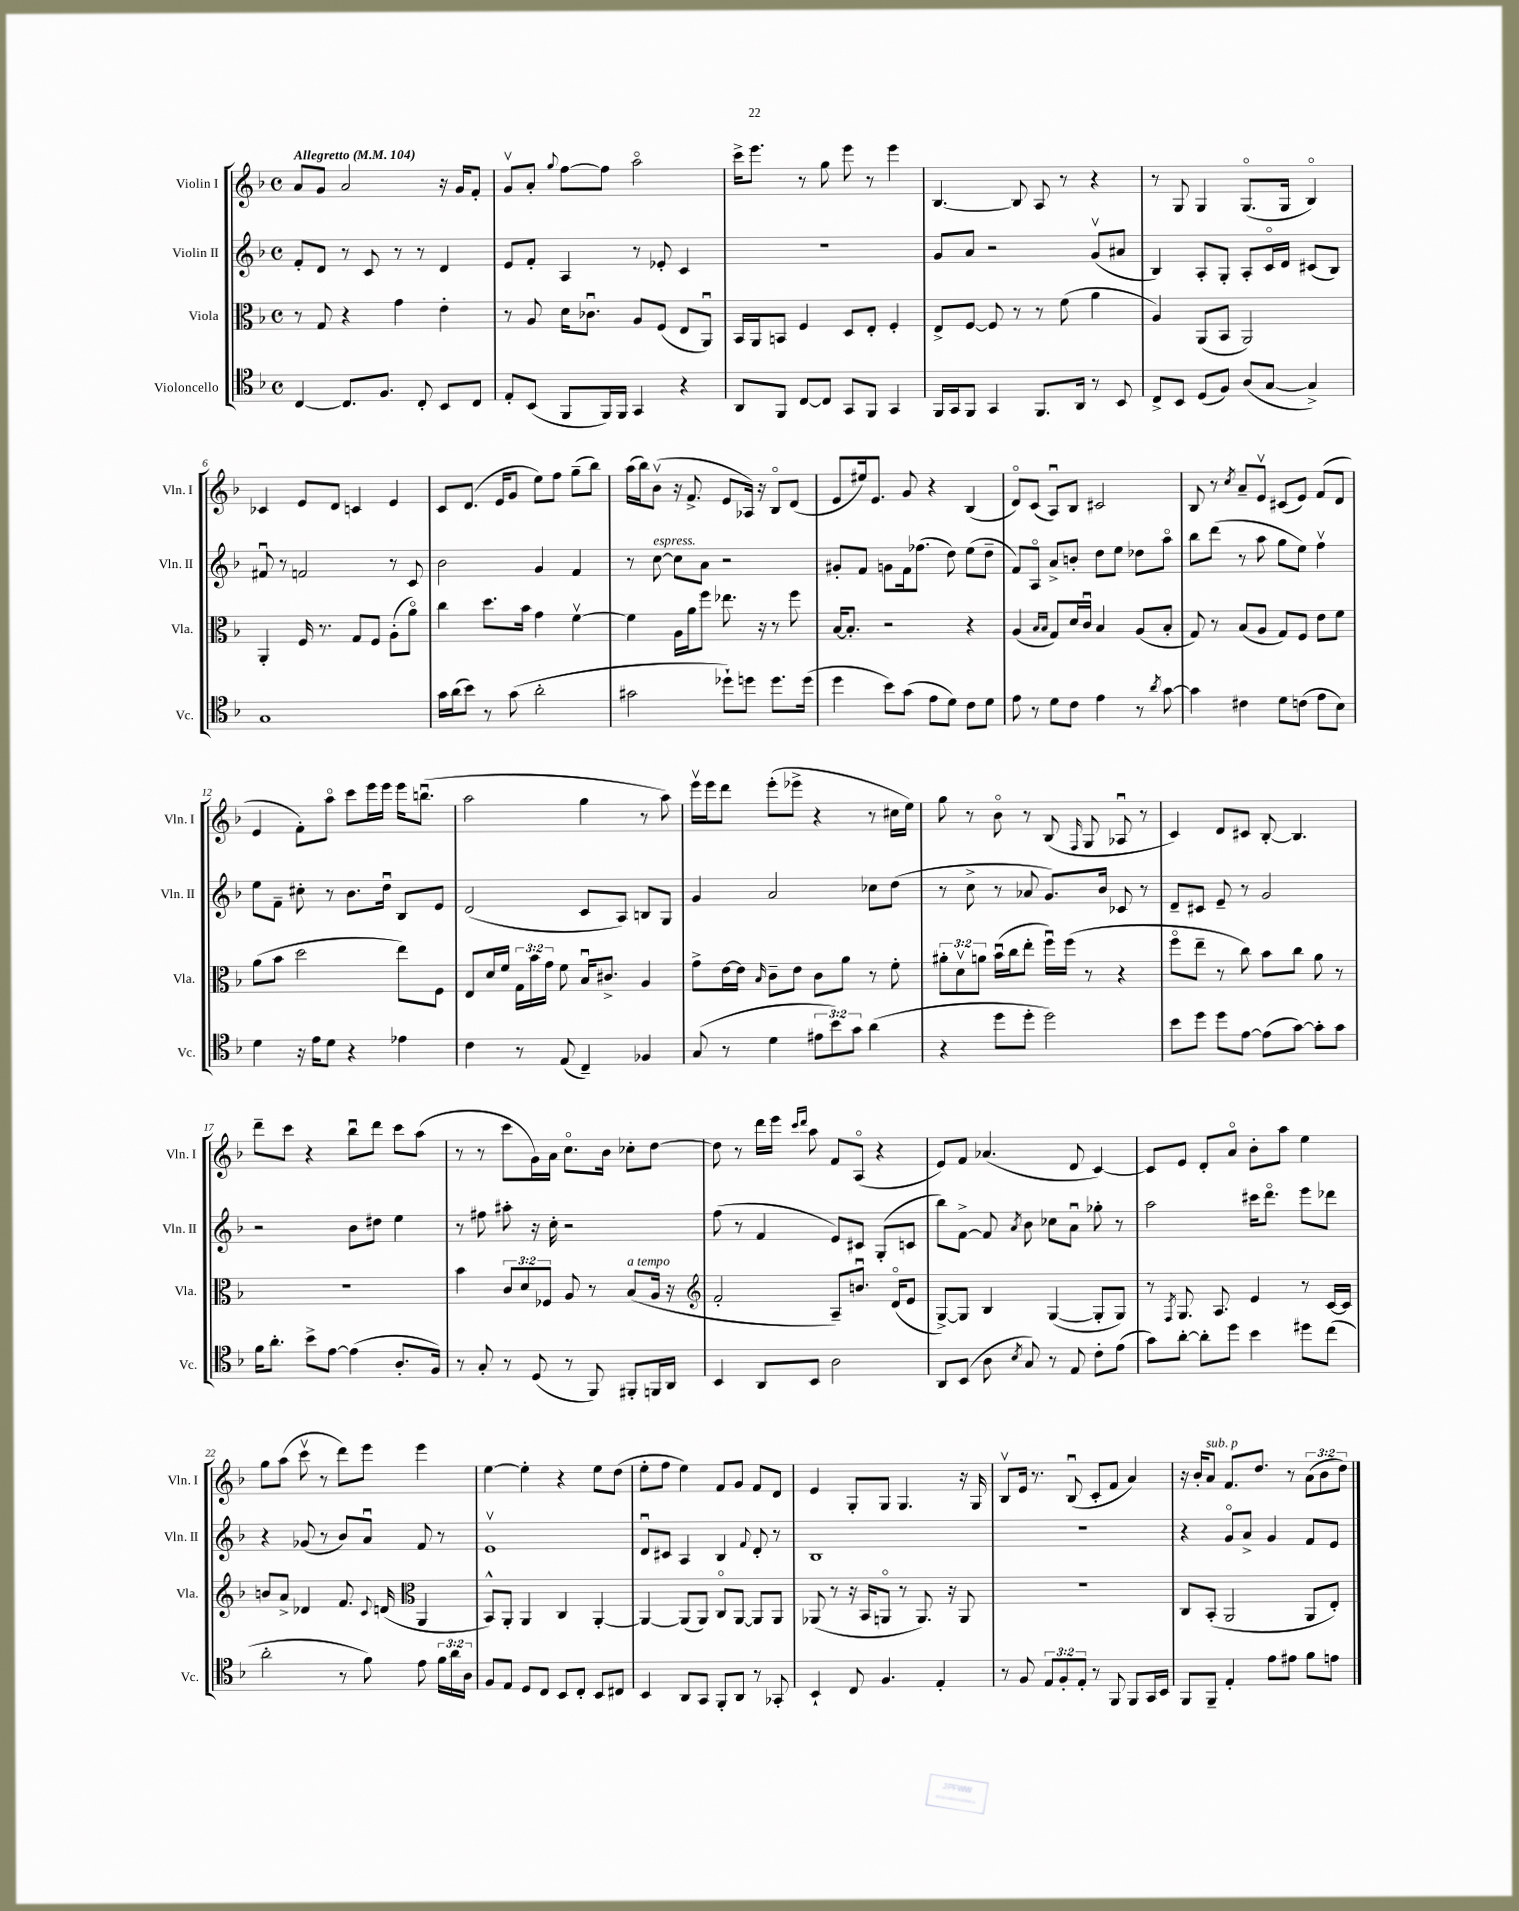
<<
\new StaffGroup <<
\new Staff = "s0" \with { instrumentName = "Violin I" shortInstrumentName = "Vln. I" } {
    \clef treble \key f \major \defaultTimeSignature \time 4/4 \override Staff.TupletNumber.text = #tuplet-number::calc-fraction-text \tempo "Allegretto" 4 = 104
    \autoBeamOff a'8[ g'8] a'2 r16 g'16[ f'8]-. |
    g'8[\upbow a'8]-. \appoggiatura { g''8 } f''8[~ f''8] a''2\flageolet |
    c'''16[-> e'''8.] r8 g''8 e'''8 r8 e'''4 |
    bes4.~ bes8 a8 r8 r4 |
    r8 g8 g4 g8.[\flageolet( g16] bes4\flageolet) |
    ces'4 e'8[ d'8] c'4 e'4 |
    c'8[ d'8.]( e'16[ g'8] e''8[) f''8] g''8[--( bes''8]) |
    a''16[( bes''16) bes'8]\upbow( r16 f'8.-> e'8[ aes16]) r16 bes8[\flageolet d'8]( |
    e'8[ eis''16) e'8.] g'8 r4 bes4( |
    d'8[\flageolet) c'8]( a8[\downbow) bes8] cis'2 |
    bes8 r8 \acciaccatura { c''8 } a'8[-- e'8]\upbow cis'8[( e'8]) f'8[( d'8] |
    e'4 f'8[-.) a''8]\flageolet c'''8[ e'''16 e'''16] e'''16[ b''8.]\downbow( |
    a''2 g''4 r8 a''8) |
    e'''16[\upbow e'''16 d'''8] e'''8[-.( ees'''8]-> r4 r8 cis''16[ e''16]) |
    g''8 r8 bes'8\flageolet r8 bes8( \grace { f16 } g8 aes8\downbow r8 |
    c'4) d'8[ cis'8] bes8~-. bes4. |
    d'''8[-- c'''8] r4 bes''8[\downbow d'''8] c'''8[ a''8]( |
    r8 r8 c'''8[ g'16) a'16] c''8.[\flageolet bes'16] ces''8[-. d''8]~ |
    d''8 r8 d'''16[ e'''16] \grace { c'''16[ d'''16] } a''8 f'8[ a8]\flageolet( r4 |
    e'8[) f'8] aes'4.( d'8 c'4~) |
    c'8[ e'8] d'8[-. a'8]\flageolet bes'8[-. a''8] e''4 |
    g''8[ a''8]( c'''8\upbow r8 d'''8[) e'''8] e'''4 |
    e''4~ e''4-. r4 e''8[ d''8]( |
    e''8[-. f''8] e''4) f'8[ g'8] f'8[ d'8] |
    e'4 g8[-. g8] g4. r16 g16 |
    bes8[\upbow e'16] r8. bes8\downbow( c'8[-. f'8] a'4) |
    r16 bes'16[-. a'8]^\markup { \italic "sub. p" } f'8.[ d''8.] r8 \tuplet 3/2 { a'8[( bes'8 d''8]) } \bar "|." |
}
\new Staff = "s1" \with { instrumentName = "Violin II" shortInstrumentName = "Vln. II" } {
    \clef treble \key f \major \defaultTimeSignature \time 4/4
    \autoBeamOff f'8[-. d'8] r8 c'8 r8 r8 d'4 |
    e'8[ f'8]-. a4 r8 ees'8-. c'4 |
    R1 |
    g'8[ a'8] r2 g'8[\upbow( ais'8] |
    bes4) a8[-. g8]-. a8[-. c'16\flageolet d'16] cis'8[( bes8]) |
    fis'8\downbow r8 f'2 r8 c'8 |
    bes'2 g'4 f'4 |
    r8 c''8~^\markup { \italic "espress." } c''8[ a'8] r2 |
    gis'8[-. f'8] g'8[ f'16 fes''8.]( d''8) e''8[( d''8]-- |
    f'8[) a8]\flageolet a'8[-> b'8]-. d''8[ e''8] des''8[ a''8]\flageolet |
    bes''8[ d'''8]( r8 a''8 g''8[ e''8]) f''4\upbow |
    e''8[ f'8]-- cis''8-. r8 bes'8.[ d''16]\downbow bes8[ e'8] |
    d'2( c'8[ a8]) b8[ g8] |
    g'4 a'2 ces''8[ d''8]( |
    r8 c''8-> r8 aes'8 g'8.[) bes'16] ces'8 r8 |
    d'8[-- cis'8] e'8-- r8 g'2 |
    r2 bes'8[ dis''8] e''4 |
    r8 fis''8 ais''8-. r16 c''16-. r2 |
    f''8( r8 f'4 e'8[) cis'8] g8[-.( c'8] |
    bes''8[) f'8]~-> f'8 \acciaccatura { a'8 } bes'8 ces''8[ a'8]\downbow ges''8-. r8 |
    a''2 cis'''16[ d'''8.]\flageolet e'''8[ des'''8] |
    r4 ges'8( r8 bes'8[) a'8]\downbow f'8 r8 |
    e'1\upbow |
    d'8[\downbow cis'8] a4 bes4 \appoggiatura { f'8 } d'8-. r8 |
    bes1 |
    R1 |
    r4 g'8[\flageolet a'8]-> g'4 f'8[ e'8] \bar "|." |
}
\new Staff = "s2" \with { instrumentName = "Viola" shortInstrumentName = "Vla." } {
    \clef alto \key f \major \defaultTimeSignature \time 4/4 \override Staff.TupletNumber.text = #tuplet-number::calc-fraction-text
    \autoBeamOff r8 g8 r4 g'4 e'4-. |
    r8 a8 d'16[ ces'8.]\downbow a8[ f8]( e8[ a,8]\downbow) |
    bes,16[ a,16 b,8] f4 d8[ e8]-. f4-. |
    e8[-> f8]~ f8 r8 r8 f'8( a'4 |
    a4) a,8[( bes,8] a,2) |
    a,4-. f16 r8. g8[ f8] a8[-.( a'8]\flageolet) |
    c''4 d''8.[ bes'16] g'4 f'4~\upbow |
    f'4 a16[ a'16 f''8] ees''8. r16 r8 f''8 |
    bes16[~ bes8.]-. r2 r4 |
    a4( \grace { bes16[ bes16] } g8[) d'16 c'16]\downbow bes4 a8[( bes8]-. |
    g8) r8 bes8[( a8] g8[) f8] e'8[ f'8] |
    a'8[( bes'8] d''2 e''8[) f8] |
    e8[ d'16 f'16] \tuplet 3/2 { g16[ bes'16 g'16] } f'8 bes16[\downbow cis'8.]-> a4 |
    g'8[-> e'16~ e'16] \grace { bes16 } c'8[-- e'8] c'8[ a'8] r8 f'8-. |
    \tuplet 3/2 { ais'8[-. d'8\upbow a'8] } bes'16[\downbow( c''16 e''8]-. f''16[\downbow) f''16]( r8 r4 |
    f''8[\flageolet e''8]-- r8 c''8) bes'8[ c''8] a'8 r8 |
    R1 |
    bes'4 \tuplet 3/2 { c'8[ d'8 fes8] } a8 r8 bes8[^\markup { \italic "a tempo" }( a16] r16 |
    \clef treble f'2-. a8[--) b'8.]\downbow d'16[\flageolet( e'8] |
    g8[~->) g8] bes4 g4~( g8[-. g8]) |
    r8 \acciaccatura { f8 } g8. a8. e'4 r8 c'16[~ c'16] |
    b'8[ a'8]-> des'4 f'8. \appoggiatura { c'8 } d'16( \clef alto a,4 |
    bes,8[-^) a,8]-. a,4 c4 a,4~-. |
    a,4~ a,8[( a,8]) c8[\flageolet a,8]~ a,8[ a,8] |
    aes,8( r8 r16 bes,16[ a,8]\flageolet r8 a,8.) r16 a,8 |
    R1 |
    c8[ bes,8]-.( a,2 a,8[ e8]-.) \bar "|." |
}
\new Staff = "s3" \with { instrumentName = "Violoncello" shortInstrumentName = "Vc." } {
    \clef tenor \key f \major \defaultTimeSignature \time 4/4 \override Staff.TupletNumber.text = #tuplet-number::calc-fraction-text
    \autoBeamOff c4~ c8.[ f8.] c8-. bes,8[ c8] |
    e8[-. bes,8]( f,8[ f,16) f,16] g,4 r4 |
    a,8[ f,8] c8[~ c8] g,8[ f,8] g,4 |
    f,16[ g,16 f,8] g,4 f,8.[ a,16] r8 bes,8 |
    c8[-> bes,8] d8[( f8]) a8[( g8]~ g4->) |
    g1 |
    g'16[ a'16( bes'8]) r8 g'8( a'2-. |
    gis'2 des''8[-!) d''8] d''8.[ d''16]( |
    d''4 bes'8[) g'8]( e'8[ d'8]) c'8[ d'8] |
    e'8 r8 d'8[ c'8] e'4 r8 \acciaccatura { a'8 } g'8~ |
    g'4 cis'4 d'8[ c'8]( e'8[ bes8]) |
    d'4 r16 e'16[ d'8] r4 ees'4 |
    c'4 r8 e8( c4--) fes4 |
    g8( r8 d'4 \tuplet 3/2 { eis'8[ bes'8) g'8] } a'4( |
    r4 d''8[ d''8]-. d''2) |
    bes'8[ d''8] d''8[ e'8]~ e'8[( g'8]~) g'8[-. g'8] |
    f'16[ a'8.]-. bes'8[-> e'8]~ e'4( a8.[-. f16]) |
    r8 g8-. r8 d8( r8 f,8) fis,8[-. f,16 a,16] |
    bes,4 a,8[ bes,8] a2 |
    a,8[ bes,8]( a8 \acciaccatura { bes8 } g8) r8 e8 c'8[-. e'8]( |
    g'8[) a'8]~-. a'8[-. d''8] bes'4 dis''8[ c''8]( |
    a'2-. r8 f'8) e'8 \tuplet 3/2 { f'16[ a'16 a16] } |
    f8[ e8] d8[ c8] bes,8[ c8]-. bes,8[ cis8] |
    bes,4 a,8[ g,8] f,8[-. a,8] r8 ges,8-. |
    bes,4-! c8 f4. e4-. |
    r8 f8 \tuplet 3/2 { e8[ f8-. e8]-. } r8 f,8 f,8[ g,16 bes,16] |
    f,8[ f,8]-- e4-. e'8[ eis'8] f'8[ e'8] \bar "|." |
}
>>
>>
